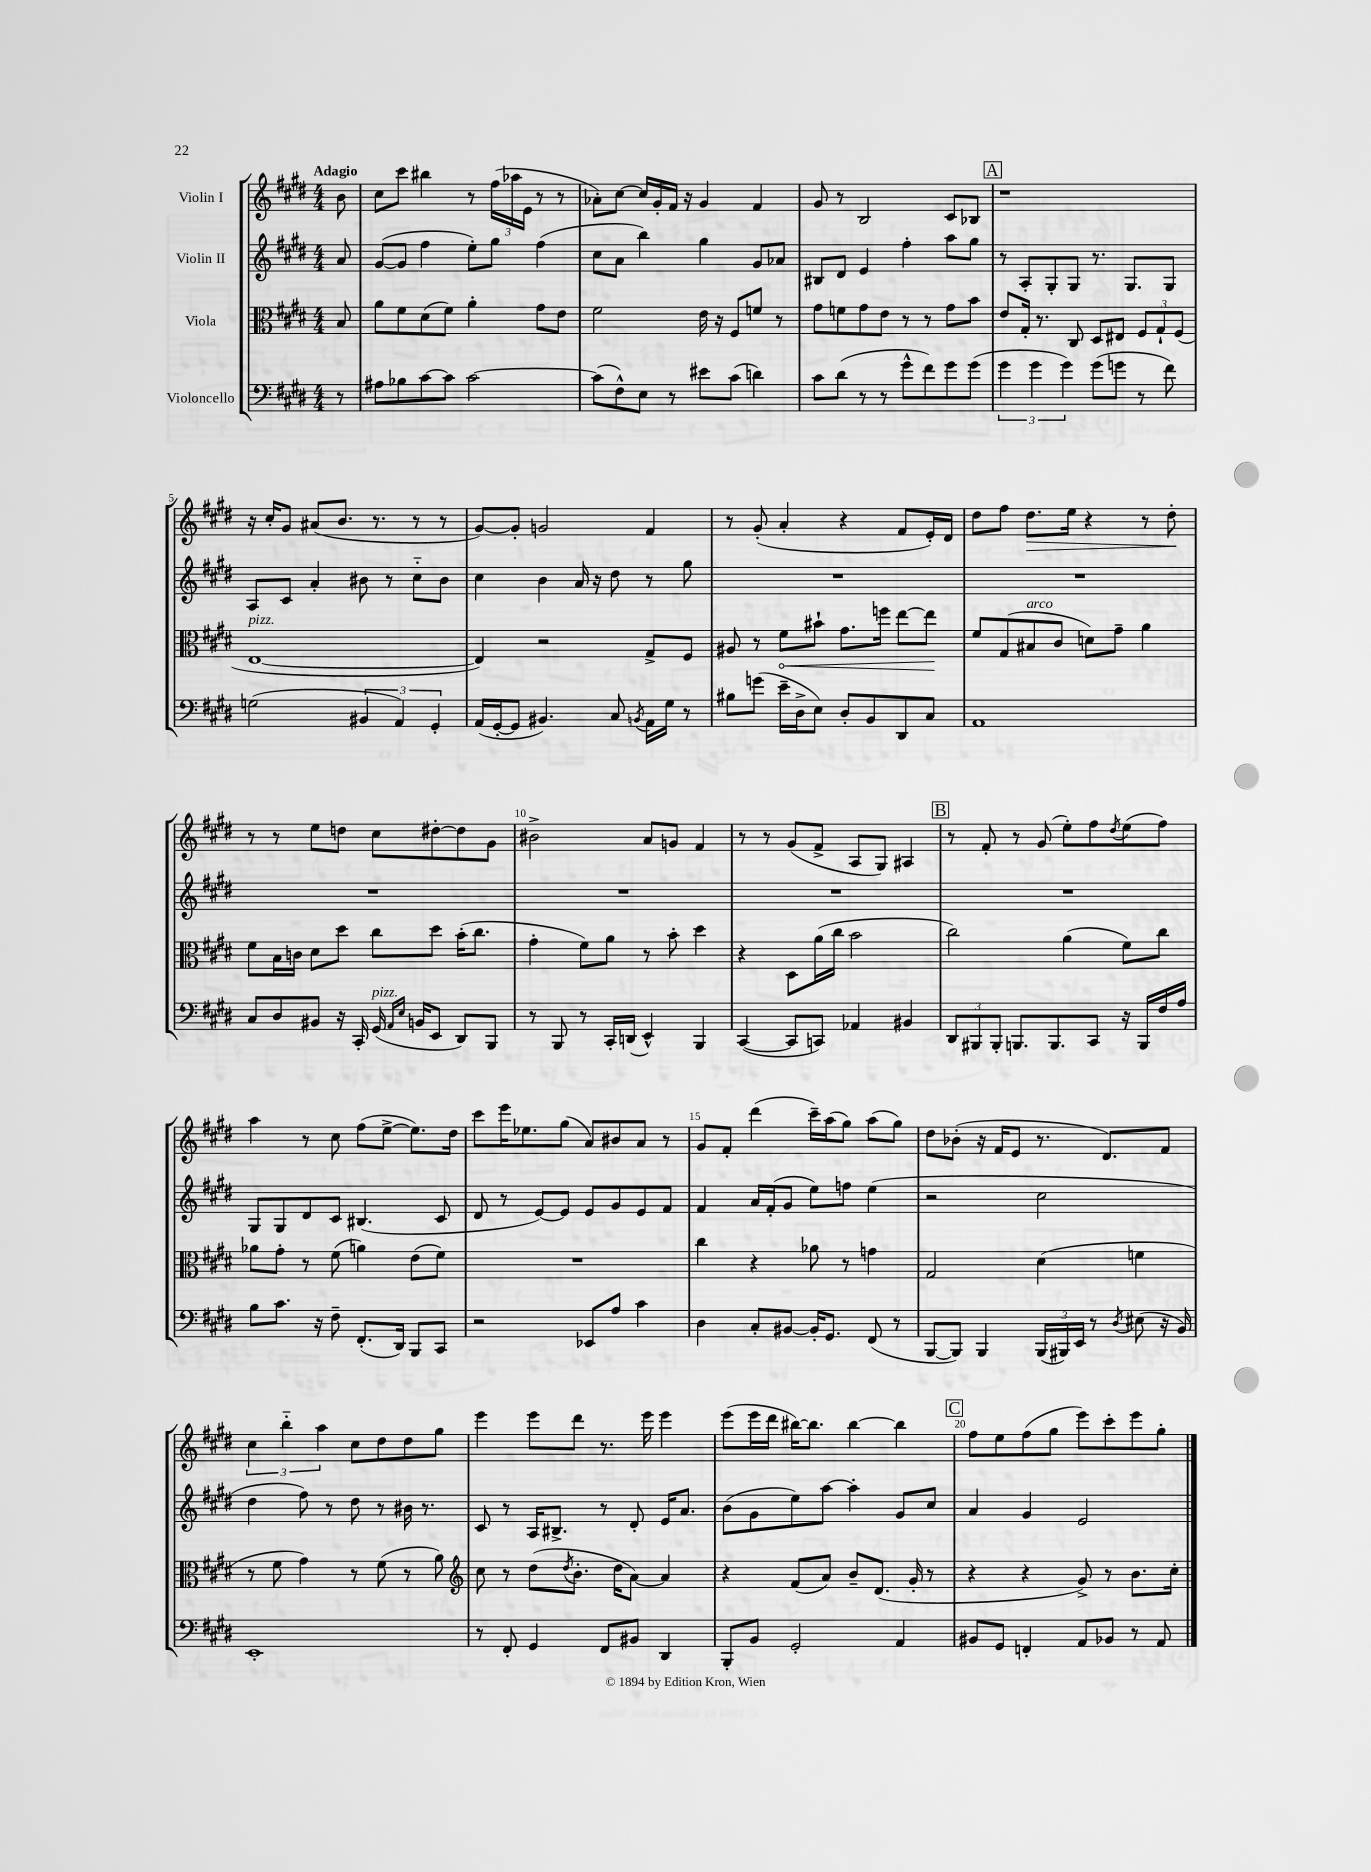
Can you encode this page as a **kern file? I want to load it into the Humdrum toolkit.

**kern	**kern	**kern	**kern
*staff4	*staff3	*staff2	*staff1
*clefF4	*clefC3	*clefG2	*clefG2
*k[f#c#g#d#]	*k[f#c#g#d#]	*k[f#c#g#d#]	*k[f#c#g#d#]
*M4/4	*M4/4	*M4/4	*M4/4
8r	8B/	8a/	8b\
=	=	=	=
8A#\L	8a\L	([8g#/L	8cc#\L
8B-\	8f#\	8g#/]J	8ccc#\J
[8c#\	(8d#\	4ff#\	4bb#\
8c#\]J	8f#\J)	.	.
[2c#\	4a'\	8ee'\L)	8r
.	.	8gg#\J	(24ff#\LL
.	.	.	24aa-\
.	.	.	24e\JJ
.	8g#\L	(4ff#\	8r
.	8e\J	.	8r
=	=	=	=
(8c#\]L	2f#\	8cc#\L	8a-'\L)
8F#^^\)	.	8a\J	[8cc#\J
8E\J	.	4bb\)	16cc#/]LL
.	.	.	16g#'/
8r	.	.	16f#/JJ
.	.	.	16r
8e#\L	16e\	4gg#\	4g#/
.	16r	.	.
(8c#\J	8F#/L	.	.
4d\)	8f/J	8g#/L	4f#/
.	8r	8a-/J	.
=	=	=	=
8c#\L	8g#\L	8B#/L	8g#/
(8d#\J	8f\	8d#/J	8r
8r	8g#\	4e/	2B/
8r	8e\J	.	.
8g#^^\L	8r	4ff#'\	.
8f#\)	8r	.	.
8g#\	8g#\L	8aa\L	8c#/L
(8g#\J	8b\J	8gg#\J	8B-/J
=	=	=	=
6g#\	8e/L	8r	1r
.	16G#'/Jk	8A'/L	.
6g#\	.	.	.
.	8.r	.	.
.	.	8G#'/	.
6g#\)	.	.	.
.	8C#/	8G#/J	.
(8g#\L	8D#/L	8.r	.
8g\J	8E#/J	.	.
.	.	8.G#/L	.
8r	12F#/L	.	.
.	12G#`/	.	.
8f#\)	.	8G#/J	.
.	(12F#/J	.	.
=	=	=	=
(2G\	[1E	8A/L	16r
.	.	.	16cc#'/LK
.	.	8c#/J	8g#/J
.	.	4a'/	(8a#/L
.	.	.	8.b/J
6BB#/	.	8b#\	.
.	.	.	8.r
.	.	8r	.
6AA/)	.	.	.
.	.	8cc#'~\L	8r
6GG#'/	.	.	.
.	.	8b#\J	8r
=	=	=	=
(16AA/LL	4E/])	4cc#\	[8g#/L)
[16GG#'/J	.	.	.
8GG#/]J	.	.	8g#'/]J
4.BB#/)	2r	4b\	2g/
.	.	16a/	.
.	.	16r	.
8C#/	.	8dd#\	.
8qBB/	.	.	.
16AA\LL	8G#^/L	8r	4f#/
16G#\JJ	.	.	.
8r	8F#/J	8gg#\	.
=	=	=	=
8B#\L	8A#/	1r	8r
(8g\J	8r	.	(8g#'/
16e~\LL	8f#\L	.	4a'/
16D#^\J	.	.	.
8E\J)	8b#`\J	.	.
8D#'/L	8.g#\L	.	4r
8BB/	.	.	.
.	16ff\Jk	.	.
8DD#/	[8ee\L	.	8f#/L
8C#/J	8ee\]J	.	16e'/L)
.	.	.	16d#/JJ
=	=	=	=
1AA	8f#/L	1r	8dd#\L
.	(8G#/	.	8ff#\J
.	8B#/	.	8.dd#\L
.	8c#/J	.	.
.	.	.	16ee\Jk
.	8d\L)	.	4r
.	8g#~\J	.	.
.	4a\	.	8r
.	.	.	8dd#'\
=	=	=	=
8C#/L	8f#\L	1r	8r
8D#/	16B\L	.	8r
.	16c\JJ	.	.
8BB#/J	8d#\L	.	8ee\L
16r	8dd#\J	.	8dd\J
16CC#'/	.	.	.
(16GG#/	8cc#\L	.	8cc#\L
16qqAA/LL	.	.	.
16qqE/JJ	.	.	.
16BB/LK	.	.	.
8EE/J	8dd#\J	.	[8dd#'\
8DD#/L)	(16b'\LK	.	8dd#\]
.	8.cc#\J	.	.
8BBB/J	.	.	8g#\J
=	=	=	=
8r	4g#'\	1r	2b#^\
8BBB/	.	.	.
8r	8f#\L)	.	.
16CC#'/LL	8a\J	.	.
(16DD/JJ	.	.	.
4EE^^/)	8r	.	8a/L
.	8b'\	.	8g/J
4BBB/	4dd#\	.	4f#/
=	=	=	=
([4CC#/	4r	1r	8r
.	.	.	8r
8CC#/]L	8D#\L	.	(8g#/L
8CC/J)	(16a\L	.	8f#^/J
.	16cc#\JJ	.	.
4AA-/	2b\	.	8A/L
.	.	.	8G#/J)
4BB#/	.	.	4A#/
=	=	=	=
12DD#/L	2cc#\)	1r	8r
12BBB#/	.	.	.
.	.	.	8f#'/
12BBB#'/J	.	.	.
8.BBB/L	.	.	8r
.	.	.	(8g#/
8.BBB/	.	.	.
.	(4a\	.	8ee'\L)
8CC#/J	.	.	8ff#\
.	.	.	8qdd#/
16r	8f#\L)	.	(8ee\
16BBB/LL	.	.	.
16F#/	8cc#\J	.	8ff#\J)
16A/JJ	.	.	.
=	=	=	=
8B\L	8a-\L	8G#/L	4aa\
8.c#\J	8g#'\J	8G#/	.
.	8r	8d#/	8r
16r	.	.	.
8F#~\	(8f#\	8c#/J	8cc#\
(8.FF#'/L	4a\)	(4.B#/	(8ff#\L
.	.	.	[8ee^\J
16DD#/Jk)	.	.	.
8BBB/L	(8e\L	.	8.ee\]L)
8CC#/J	8f#\J)	8c#/	.
.	.	.	16dd#\Jk
=	=	=	=
2r	1r	8d#/	8ccc#\L
.	.	8r	16eee\K
.	.	.	8.ee-\
.	.	[8e/L)	.
.	.	8e/]J	(8gg#\J
8EE-/L	.	8e/L	8a/L)
8A/J	.	8g#/	8b#/
4c#\	.	8e/	8a/J
.	.	8f#/J	8r
=	=	=	=
4D#\	4cc#\	4f#/	8g#/L
.	.	.	8f#'/J
8C#'/L	4r	16a/LL	(4ddd#\
.	.	(16f#'/J	.
[8BB#/J	.	8g#/J	.
16BB#'/]LK	8a-\	8ee\L)	16ccc#~\LL)
8.GG#/J	.	.	(16aa\J
.	8r	8ff\J	8gg#\J)
(8FF#/	4g\	(4ee\	(8aa\L
8r	.	.	8gg#\J)
=	=	=	=
[8BBB/L	2G#/	2r	8dd#\L
8BBB/]J)	.	.	(8b-'\J
4BBB/	.	.	16r
.	.	.	16f#/LK
.	.	.	8e/J
(24BBB/LL	(4d#\	2cc#\	8.r
24BBB#/)	.	.	.
24EE/JJ	.	.	.
8r	.	.	.
.	.	.	8.d#/L)
8qD#/	.	.	.
(8E#\	4f\	.	.
16r	.	.	8f#/J
16BB/)	.	.	.
=	=	=	=
1EE'	8r	4dd#\	6cc#\
.	8f#\	.	.
.	.	.	6bb'~\
.	4g#\)	8ff#\)	.
.	.	.	6aa\
.	.	8r	.
.	8r	8dd#\	8cc#\L
.	(8f#\	8r	8dd#\
.	8r	16b#\	8dd#\
.	.	8.r	.
.	8a\)	.	8gg#\J
=	=	=	=
*	*clefG2	*	*
8r	8cc#\	8c#/	4eee\
8FF#'/	8r	8r	.
4GG#/	(8dd#\L	16A/LK	8eee\L
.	.	8.B#^/J	.
.	8qdd#/	.	.
.	8.b'\J	.	8ddd#\J
8FF#/L	.	8r	8.r
.	16dd#\LK	.	.
8BB#/J	[8a\J)	8d#'/	.
.	.	.	16eee\
4DD#/	4a/]	16e/LK	4eee\
.	.	8.a/J	.
=	=	=	=
8BBB'/L	4r	(8b\L	(8eee\L
8BB/J	.	8g#\	16eee\L
.	.	.	16ddd#\JJ
2GG#'/	(8f#/L	8ee\)	[16bb#\LK)
.	.	.	8.bb#\]J
.	8a/J)	[8aa\J	.
.	8b~/L	4aa'\]	[4bb#\
.	(8.d#/J	.	.
4AA/	.	8g#/L	4bb#\]
.	16g#'/	.	.
.	8r	8cc#/J	.
=	=	=	=
8BB#/L	4r	4a/	8ff#\L
8GG#/J	.	.	8ee\
4FF'/	4r	4g#/	(8ff#\
.	.	.	8gg#\J
8AA/L	8g#^/)	2e/	8eee\L)
8BB-/J	8r	.	8ccc#'\
8r	8.b\L	.	8eee\
8AA/	.	.	8gg#'\J
.	16cc#'\Jk	.	.
==	==	==	==
*-	*-	*-	*-
